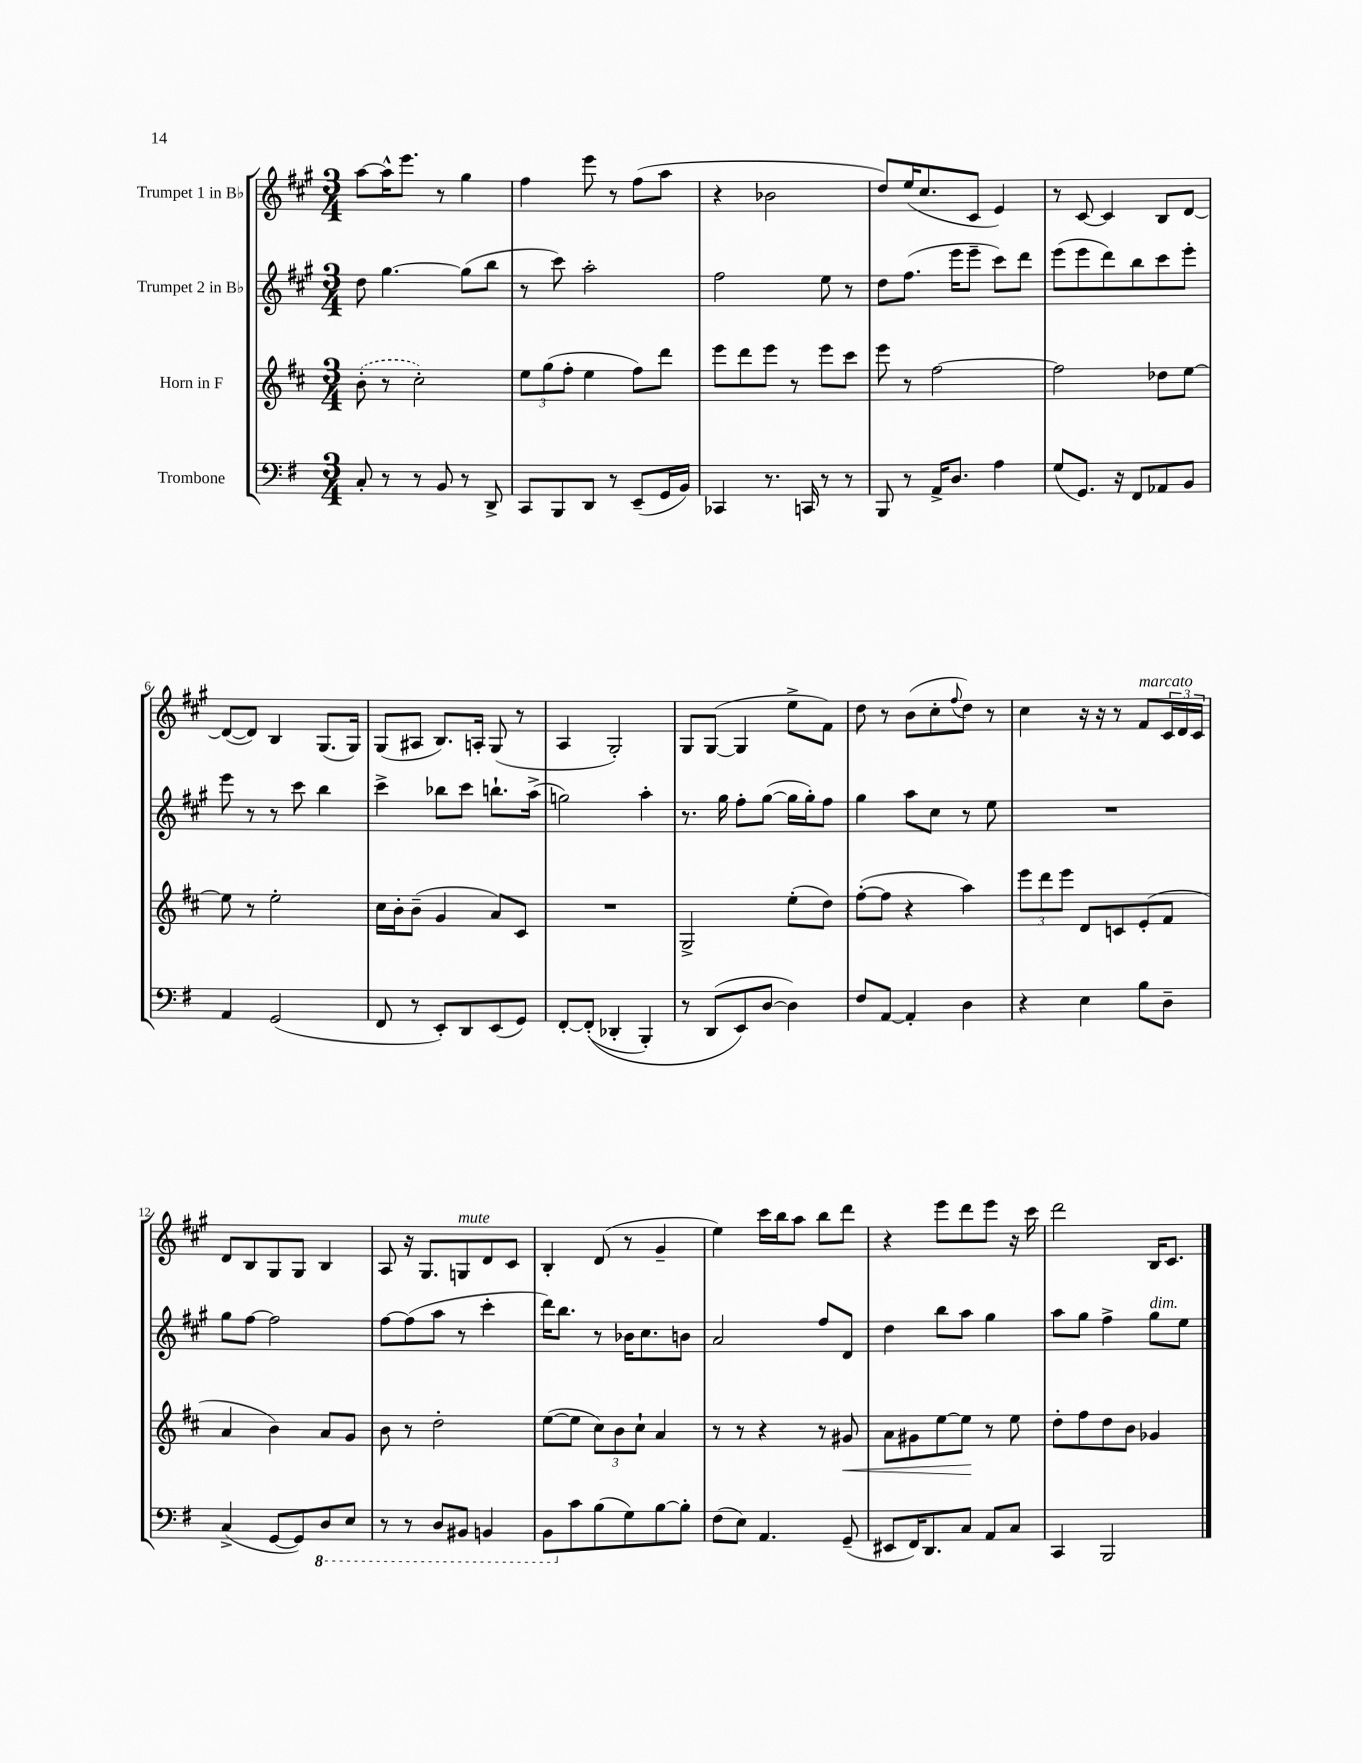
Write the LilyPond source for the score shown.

<<
\new StaffGroup <<
\new Staff = "s0" \with { instrumentName = "Trumpet 1 in Bb" } {
    \clef treble \key a \major \numericTimeSignature \time 3/4
    a''8~ a''16-^ e'''8. r8 gis''4 |
    fis''4 e'''8 r8 fis''8( a''8 |
    r4 bes'2 |
    d''8) e''16( cis''8. cis'8 e'4) |
    r8 cis'8~ cis'4 b8 d'8~ |
    d'8~( d'8) b4 gis8.( gis16) |
    gis8( ais8 b8.) a16-. gis8( r8 |
    a4 gis2-.) |
    gis8 gis8~( gis4 e''8-> fis'8) |
    d''8 r8 b'8( cis''8-. \appoggiatura { fis''8 } d''8) r8 |
    cis''4 r16 r16 r8 fis'8^\markup { \italic "marcato" } \tuplet 3/2 { cis'16 d'16 cis'16 } |
    d'8 b8 gis8 gis8 b4 |
    a8 r16 gis8. g8^\markup { \italic "mute" } d'8 cis'8 |
    b4-. d'8( r8 gis'4-- |
    e''4) cis'''16 b''16 a''8 b''8 d'''8 |
    r4 e'''8 d'''8 e'''8 r16 cis'''16 |
    d'''2 b16 cis'8. \bar "|." |
}
\new Staff = "s1" \with { instrumentName = "Trumpet 2 in Bb" } {
    \clef treble \key a \major \numericTimeSignature \time 3/4
    d''8 gis''4.~ gis''8( b''8 |
    r8 cis'''8) a''2-. |
    fis''2 e''8 r8 |
    d''8 fis''8.( e'''16 e'''8-- cis'''8) d'''8 |
    e'''8( e'''8 d'''8) b''8 cis'''8 e'''8-. |
    e'''8 r8 r8 cis'''8 b''4 |
    cis'''4-> bes''8 cis'''8 b''8.-! a''16->( |
    g''2) a''4-. |
    r8. gis''16 fis''8-. gis''8~( gis''16 gis''16-.) fis''8 |
    gis''4 a''8 cis''8 r8 e''8 |
    R2. |
    gis''8 fis''8~ fis''2 |
    fis''8~ fis''8( a''8 r8 cis'''4-. |
    d'''16) b''8. r8 bes'16 cis''8. b'8 |
    a'2 fis''8 d'8 |
    d''4 b''8 a''8 gis''4 |
    a''8 gis''8 fis''4-> gis''8^\markup { \italic "dim." } e''8 \bar "|." |
}
\new Staff = "s2" \with { instrumentName = "Horn in F" } {
    \clef treble \key d \major \numericTimeSignature \time 3/4
    \once \slurDashed b'8-.( r8 cis''2-.) |
    \tuplet 3/2 { e''8 g''8( fis''8-. } e''4 fis''8) d'''8 |
    e'''8 d'''8 e'''8 r8 e'''8 cis'''8 |
    e'''8 r8 fis''2~ |
    fis''2 des''8 e''8~ |
    e''8 r8 e''2-. |
    cis''16 b'16-. b'8--( g'4 a'8) cis'8 |
    R2. |
    g2-> e''8-.( d''8) |
    fis''8~-.( fis''8 r4 a''4) |
    \tuplet 3/2 { e'''8 d'''8 e'''8 } d'8 c'8 e'8-.( fis'8 |
    a'4 b'4) a'8 g'8 |
    b'8 r8 d''2-. |
    e''8~( e''8 \tuplet 3/2 { cis''8) b'8 cis''8-! } a'4 |
    r8 r8 r4 r8 gis'8\< |
    a'8 gis'8 e''8~ e''8\! r8 e''8 |
    d''8-. fis''8 d''8 b'8 ges'4 \bar "|." |
}
\new Staff = "s3" \with { instrumentName = "Trombone" } {
    \clef bass \key g \major \numericTimeSignature \time 3/4
    c8-. r8 r8 b,8 r8 d,8-> |
    c,8 b,,8 d,8 r8 e,8--( g,16 b,16) |
    ces,4 r8. c,16 r8 r8 |
    b,,8 r8 a,16-> d8. a4 |
    g8( g,8.) r16 fis,8 aes,8 b,8 |
    a,4 g,2( |
    fis,8 r8 e,8-.) d,8 e,8( g,8) |
    fis,8~-. fis,8-.(\( des,4-. b,,4-.) |
    r8 d,8( e,8\) d8~ d4) |
    fis8 a,8~ a,4-. d4 |
    r4 e4 b8 d8-- |
    c4->( g,8~ g,8) \ottava #-1 d,8 e,8 |
    r8 r8 d,8 bis,,8 b,,4 |
    b,,8 \ottava #0 c'8 b8( g8) b8~ b8-. |
    fis8( e8) a,4. g,8--( |
    eis,8 fis,16) d,8. c8 a,8 c8 |
    c,4 b,,2 \bar "|." |
}
>>
>>
